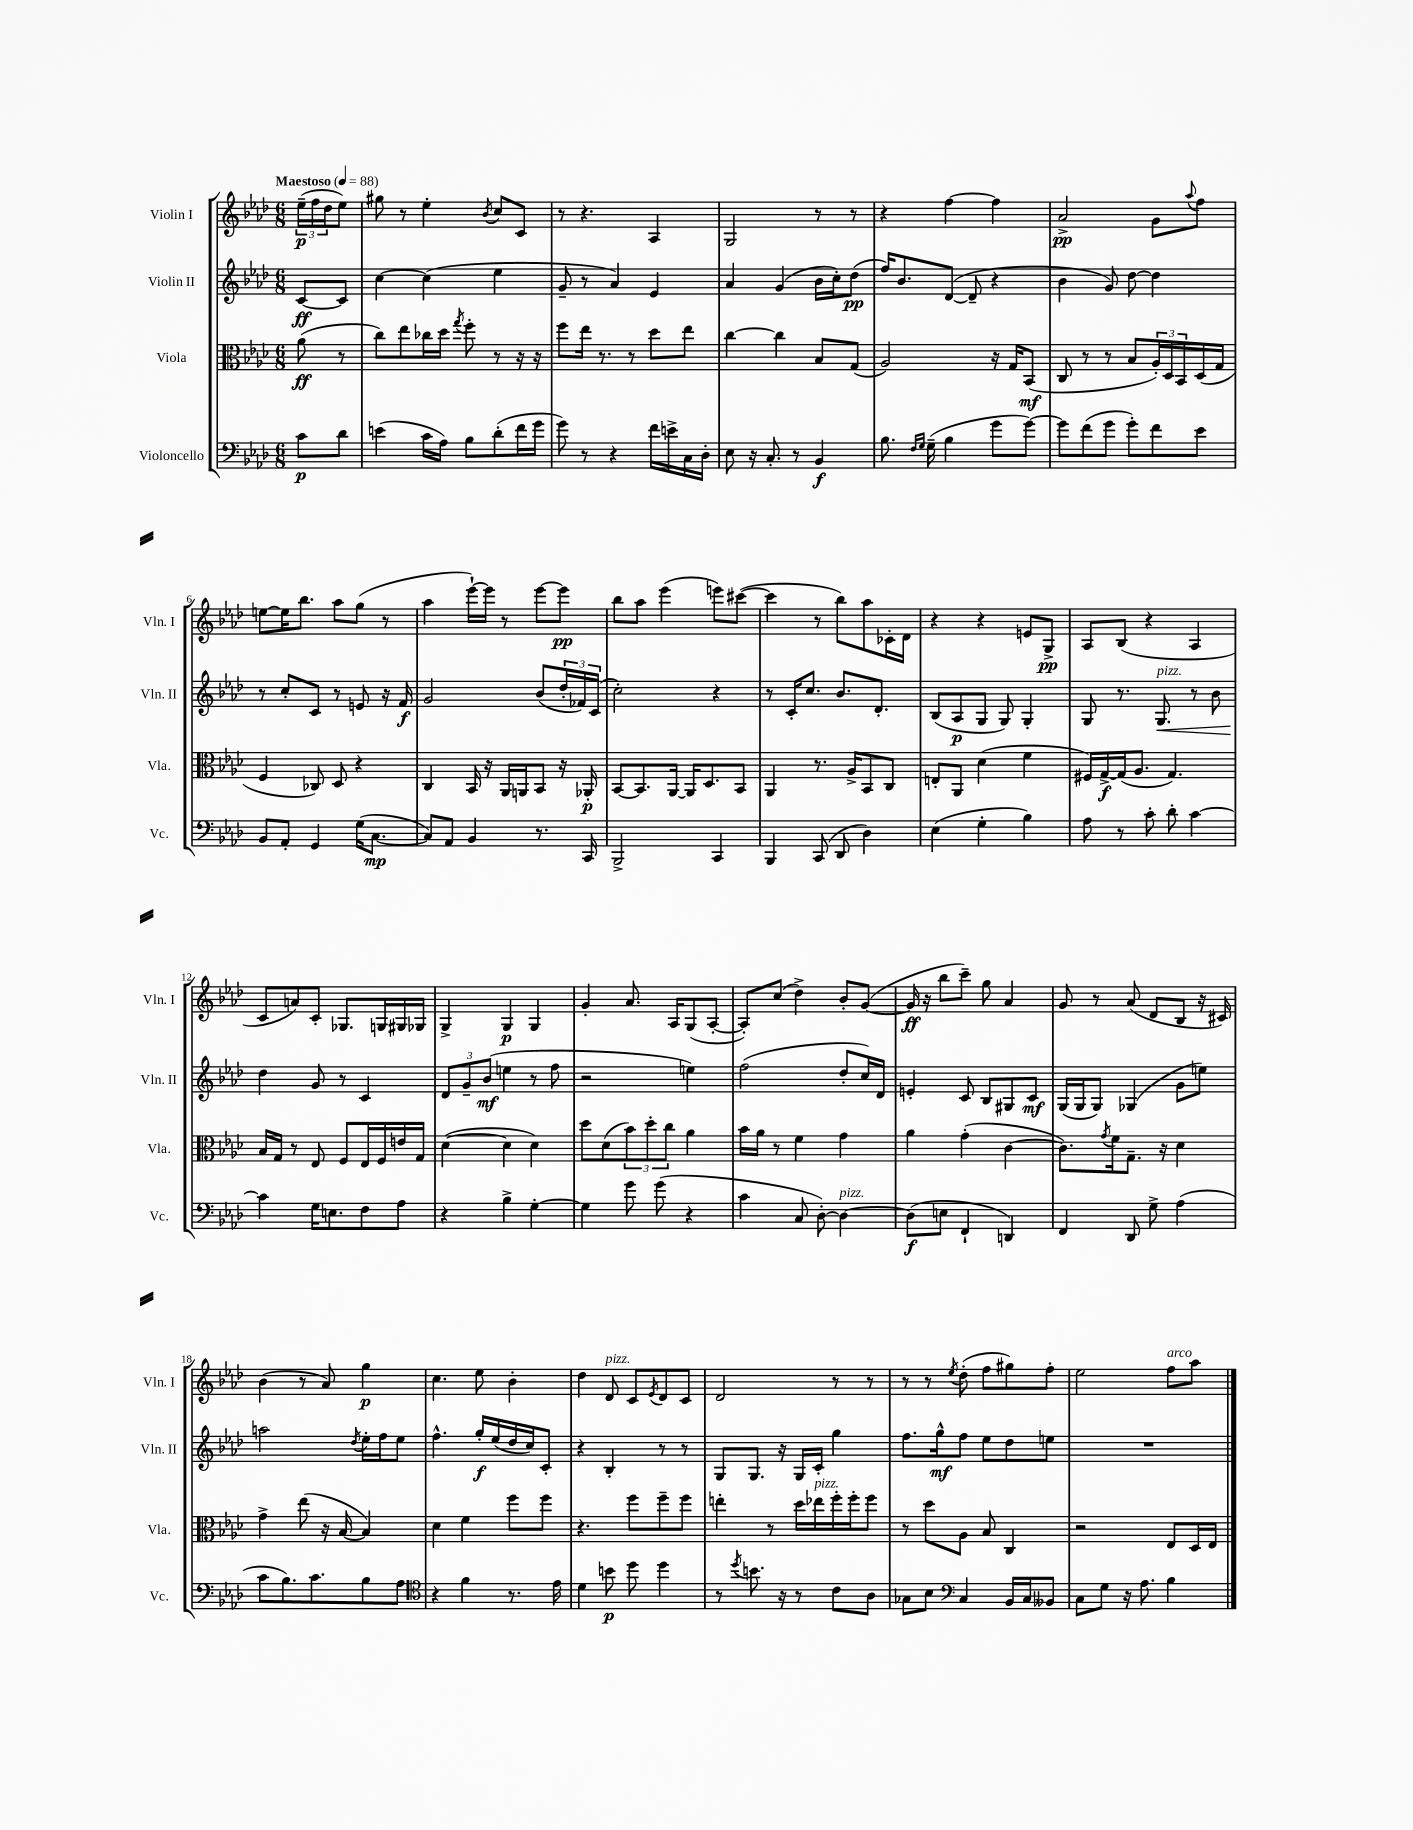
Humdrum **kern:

**kern	**kern	**kern	**kern
*staff4	*staff3	*staff2	*staff1
*clefF4	*clefC3	*clefG2	*clefG2
*k[b-e-a-d-]	*k[b-e-a-d-]	*k[b-e-a-d-]	*k[b-e-a-d-]
*M6/8	*M6/8	*M6/8	*M6/8
*MM88	*MM88	*MM88	*MM88
8c	(8a-	[8c	(24ee-~
.	.	.	24ff
.	.	.	24dd-
8d-	8r	8c]	8ee-)
=	=	=	=
(4e	8cc)	[4cc	8gg#
.	8ee-	.	8r
16c	16cc-	(4cc]	4ee-'
16A-)	16dd-	.	.
.	8qgg	.	.
8B-	8ff'	.	.
.	.	.	8qb-
(8d-'	8r	4ee-	8cc
16f	16r	.	8c
16g	16r	.	.
=	=	=	=
8g)	8ff	8g~	8r
8r	16ee-	8r	4.r
.	8.r	.	.
4r	.	4a-)	.
.	8r	.	.
16f	8dd-	4e-	4A-
16e^	.	.	.
16C	8ee-	.	.
16D-'	.	.	.
=	=	=	=
8E-	[4cc	4a-	2G
16r	.	.	.
8.C'	.	.	.
.	4cc]	(4g	.
8r	.	.	.
4BB-	8B-	16b-	8r
.	.	16cc')	.
.	(8G	(8dd-	8r
=	=	=	=
8.B-	2A-)	16ff)	4r
.	.	8.b-	.
16qqF	.	.	.
16qqG	.	.	.
(16G~	.	.	.
4B-	.	([8d-	[4ff
.	.	8d-~]	.
8g	16r	4r	4ff]
.	16G	.	.
[8g)	(8BB-	.	.
=	=	=	=
8g]	8C	4b-	2a-^
(8f	8r	.	.
8g	8r	8g)	.
8g')	8B-	[8dd-	.
8f	24A-')	4dd-]	8g
.	24D-	.	.
.	24BB-	.	.
.	.	.	8qqaa-
8e-	(16D-	.	8ff
.	16G	.	.
=	=	=	=
8BB-	4F	8r	[8ee
8AA-'	.	8cc'	16ee]
.	.	.	8.bb-
4GG	8C-)	8c	.
.	8D-	8r	8aa-
(16G	4r	8e	(8gg
[8.C	.	.	.
.	.	16r	8r
.	.	16f	.
=	=	=	=
8C])	4C	2g	4aa-
8AA-	.	.	.
4BB-	16BB-	.	[16eee-`)
.	16r	.	16eee-]
.	16AA-	.	8r
.	16AA	.	.
8.r	8BB-	(8b-	[8eee-
.	16r	24dd-'	8eee-]
.	.	24f-)	.
16CC	16AA-'	.	.
.	.	(24c	.
=	=	=	=
2BBB-^	[8BB-	2cc')	8bb-
.	8.BB-]	.	8aa-
.	.	.	(4eee-
.	[16AA-	.	.
.	16AA-]	.	.
.	8.D-	.	.
4CC	.	4r	8eee)
.	8BB-	.	([8ccc#
=	=	=	=
4BBB-	4AA-	8r	4ccc#]
.	.	16c'	.
.	.	8.cc	.
(8CC	8.r	.	8r
8DD-	.	8.b-	8bb-)
.	16A-^	.	.
4D-)	8BB-	.	8aa-
.	.	8.d-'	.
.	8C	.	16c-'
.	.	.	16d-
=	=	=	=
(4E-	8E'	(8B-	4r
.	8AA-	8A-	.
4G'	(4d-	8G	4r
.	.	8G)	.
4B-)	4f	4G'	8e
.	.	.	8G^
=	=	=	=
8A-	16F#)	8G	8A-
.	[16G^	.	.
8r	(16G]	8.r	(8B-
.	8.A-	.	.
8c'	.	.	4r
.	.	8.G	.
8d-'	4.G)	.	.
[4c	.	8r	4A-
.	.	8b-	.
=	=	=	=
4c]	16B-	4dd-	8c
.	16G	.	.
.	8r	.	8a)
16G	8E-	8g	8c'
8.E	.	.	.
.	8F	8r	8.G-
8F	16E-	4c	.
.	16F	.	16G
8A-	16e	.	16G#
.	16G	.	16G-
=	=	=	=
4r	([4d-	12d-	4G^
.	.	12g~	.
.	.	(12b-	.
4B-^	4d-]	4ee	4G
[4G'	4d-)	8r	4G
.	.	8ff	.
=	=	=	=
4G]	8dd-	2r	4g'
.	(8d-	.	.
8g	12b-)	.	8.a-
.	12dd-'	.	.
(8g	.	.	.
.	12cc	.	.
.	.	.	16A-
4r	4a-	4ee)	(8G
.	.	.	[8A-'
=	=	=	=
4c	16b-	(2ff	8A-'])
.	16a-	.	.
.	8r	.	(8cc
8C	4f	.	4dd-^)
[8D-')	.	.	.
4D-_	4g	8dd-'	8b-'
.	.	16cc)	([8g
.	.	16d-	.
=	=	=	=
(8D-]	4a-	4e'	16g]
.	.	.	16r
8E	.	.	8bb-
4FF`	(4g'	8c	8ccc~)
.	.	8B-	8gg
4DD)	[4c	8G#	4a-
.	.	8c	.
=	=	=	=
4FF	8.c])	(16G	8g
.	.	16G	.
.	.	8G)	8r
.	8qg	.	.
.	16f	.	.
8DD-	8.G~	(4G-	(8a-
8G^	.	.	8d-
.	16r	.	.
(4A-	4d-	8g	8B-
.	.	8ee)	16r
.	.	.	16c#)
=	=	=	=
8c	4g^	2aa	(4b-
8.B-)	.	.	.
.	(8ee-	.	8r
8.c	.	.	.
.	16r	.	8a-)
.	[16B-	.	.
.	.	8qdd-	.
8B-	4B-])	16ee-'	4gg
.	.	16ff	.
8A-	.	8ee-	.
=	=	=	=
*clefC4	*	*	*
4r	4d-	4.ff^^	4.cc
4f	4f	.	.
.	.	16gg'	8ee-
.	.	(16ee-	.
8.r	8ff	16dd-	4b-'
.	.	16cc)	.
.	8ff	8c'	.
16e-	.	.	.
=	=	=	=
4d-	4.r	4r	4dd-
8b	.	4B-'	8d-
8dd-	8ff	.	8c
.	.	.	8qe-
4dd-	8ff~	8r	8d-
.	8ff	8r	8c
=	=	=	=
8r	4ee'	8G	2d-
8qdd-	.	.	.
8.b	.	8.G	.
.	8r	.	.
16r	.	16r	.
8r	16dd-	16G	.
.	16ee-	16c'	.
8c	16ff'	4gg	8r
.	16ff'	.	.
8A-	8ff	.	8r
=	=	=	=
8G-	8r	8.ff	8r
8B-	8dd-	.	8r
.	.	16gg^^	.
*clefF4	*	*	*
.	.	.	8qee-
4C	8A-	8ff	(8dd-'
.	8B-	8ee-	8ff
16BB-	4C	8dd-	8gg#)
16C	.	.	.
8BB--	.	8ee	8ff'
=	=	=	=
8C	2r	2.r	2ee-
8G	.	.	.
16r	.	.	.
8.A-	.	.	.
4B-	8E-	.	8ff
.	16D-	.	8aa-
.	16E-	.	.
==	==	==	==
*-	*-	*-	*-
